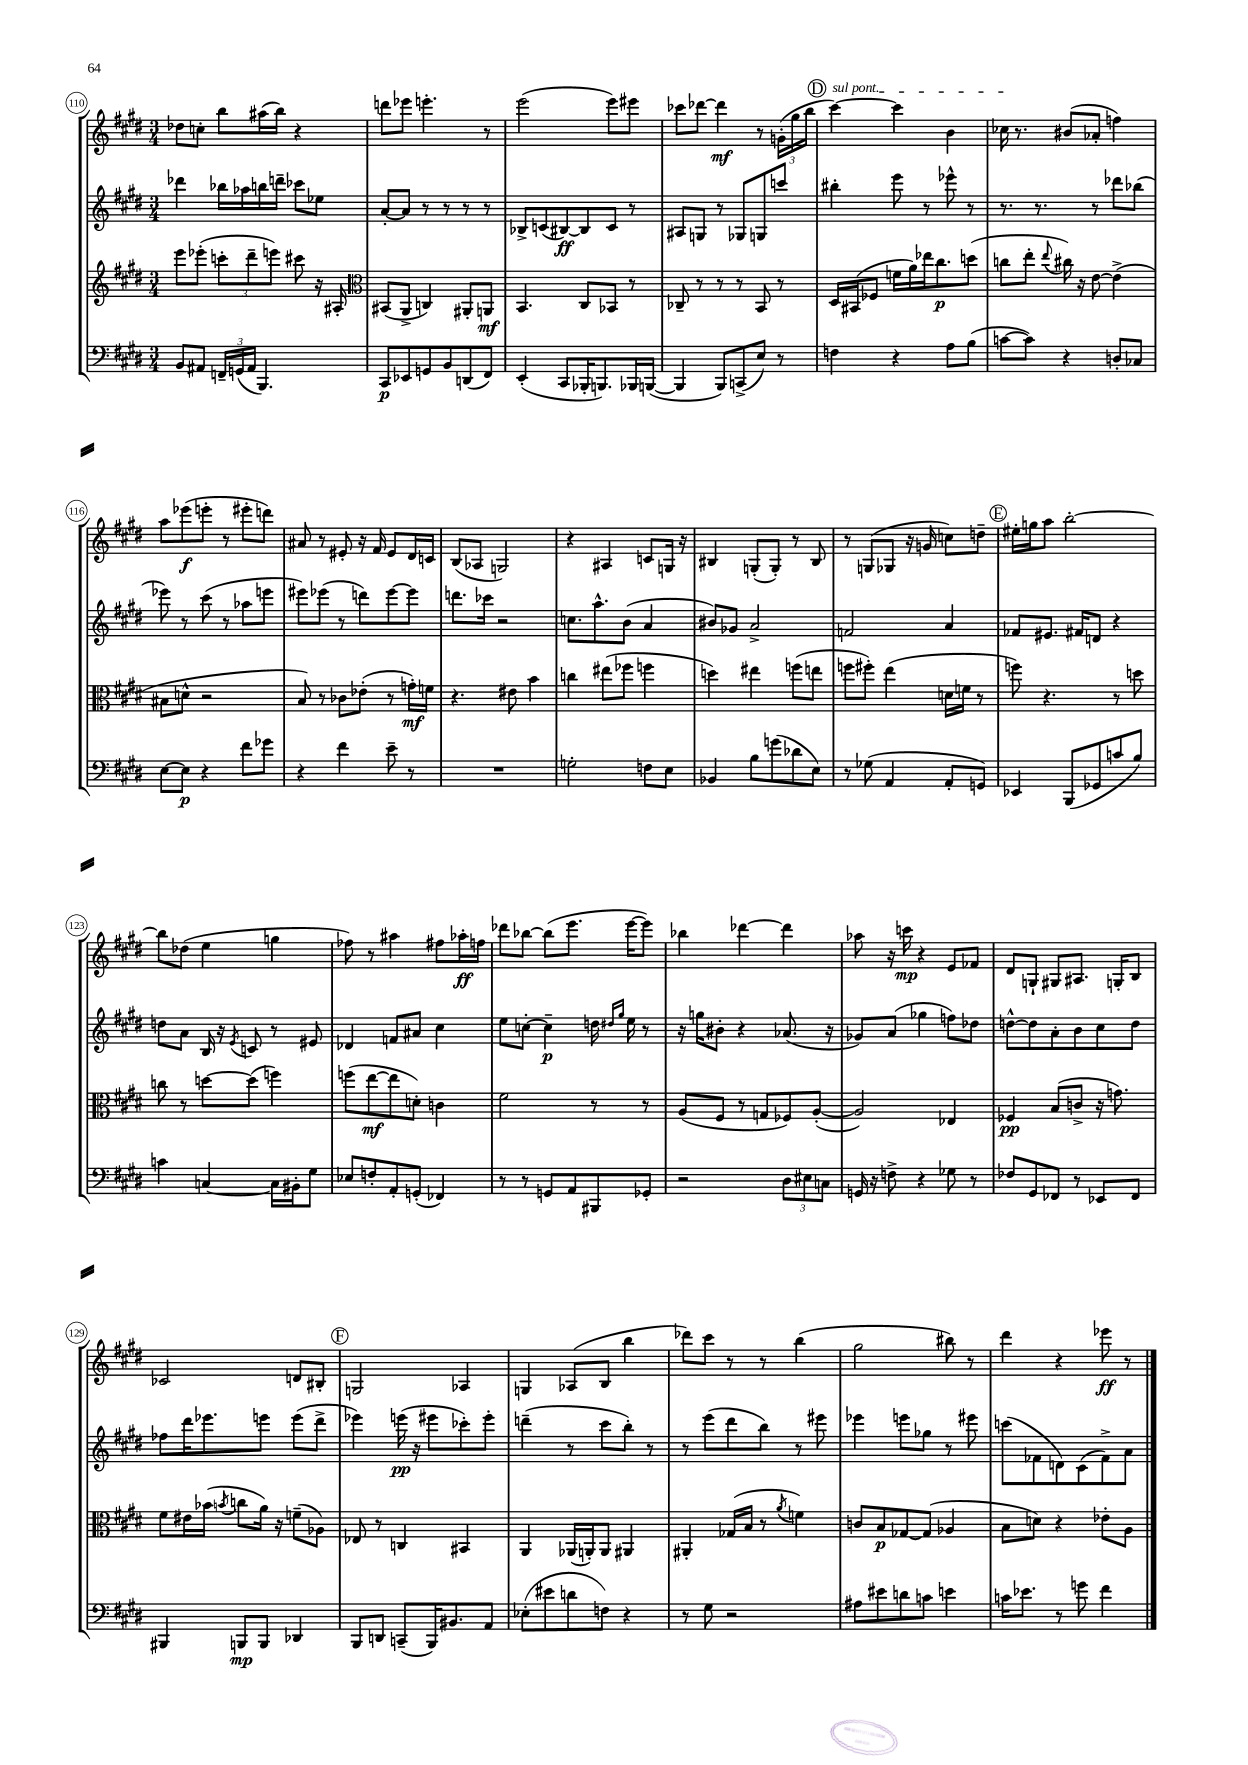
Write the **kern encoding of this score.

**kern	**dynam	**kern	**dynam	**kern	**dynam	**kern	**dynam
*part4	*part4	*part3	*part3	*part2	*part2	*part1	*part1
*staff4	*staff4	*staff3	*staff3	*staff2	*staff2	*staff1	*staff1
*clefF4	*	*clefG2	*	*clefG2	*	*clefG2	*
*k[f#c#g#d#]	*	*k[f#c#g#d#]	*	*k[f#c#g#d#]	*	*k[f#c#g#d#]	*
*M3/4	*	*M3/4	*	*M3/4	*	*M3/4	*
=110	=110	=110	=110	=110	=110	=110	=110
8BB/L	.	8eee\L	.	4ddd-X\	.	8dd-X\L	.
8AA#X/J	.	(8eee-X'\J	.	.	.	8ccn'\J	.
24FFn~/LL	.	12cccn'\L	.	16bb-X\LL	.	8bb\L	.
(24GGn/	.	.	.	.	.	.	.
.	.	.	.	16aa-X\	.	.	.
24AA#/JJ	.	12ddd#~\	.	.	.	.	.
4.BBB/)	.	.	.	16bbn\	.	(16aa#X\L	.
.	.	12eeen\J)	.	.	.	.	.
.	.	.	.	16dddn~\JJ	.	16bb\JJ)	.
.	.	8ccc#X\	.	8ccc-X\L	.	4r	.
.	.	16r	.	8ee-X\J	.	.	.
.	.	16A#X'/	.	.	.	.	.
=111	=111	=111	=111	=111	=111	=111	=111
*	*	*clefC3	*	*	*	*	*
8CC#/L	p	(8BB#X/L	.	[8a'/L	.	8dddn\L	.
8EE-X/	.	8AA^/J	.	8a/J]	.	8eee-X\J	.
8GGn/	.	4Cn/)	.	8r	.	4.eeen'\	.
8BB/	.	.	.	8r	.	.	.
(8DDn/	.	8AA#X'/L	.	8r	.	.	.
8FF#/J)	.	8AAn/J	mf	8r	.	8r	.
=112	=112	=112	=112	=112	=112	=112	=112
(4EE'/	.	4.BB/	.	8B-X^/L	.	(2eee\	.
.	.	.	.	(8cn/	.	.	.
8CC#/L	.	.	.	[8B#X/)	ff	.	.
16BBB-X'/K	.	8C#/L	.	8B#/]	.	.	.
8.BBBn/)	.	.	.	.	.	.	.
.	.	8BB-X/J	.	8c/J	.	8eee\L)	.
16BBB-X/L	.	8r	.	8r	.	8eee#X\J	.
([16BBBn/JJ	.	.	.	.	.	.	.
=113	=113	=113	=113	=113	=113	=113	=113
4BBB/]	.	8C-X~/	.	8A#X/L	.	8ccc-X\L	.
.	.	8r	.	8Gn/J	.	[8ddd-X\J	.
8BBB/L)	.	8r	.	8r	.	4ddd-\]	mf
(8CCn^/	.	8r	.	8G-X/L	.	.	.
8E/J)	.	8BB/	.	8Gn/	.	8r	.
8r	.	8r	.	8cccn/J	.	(24gn'\LL	.
.	.	.	.	.	.	24gg#\	.
.	.	.	.	.	.	24bb\JJ	.
!!LO:REH:place=s1:t=D
=114	=114	=114	=114	=114	=114	=114	=114
!	!	!	!	!	!	!LO:TX:a:i:t=sul pont.	!
4Fn\	.	16D#/LL	.	4bb#X'\	.	[4ccc#\)	.
.	.	(16BB#X/J	.	.	.	.	.
.	.	8F-X/J	.	.	.	.	.
4r	.	16fn\LL	.	8eee\	.	4ccc#\]	.
.	.	16a\)	.	.	.	.	.
.	.	16ee-X\J	.	8r	.	.	.
.	.	8.cc#\	p	.	.	.	.
8A\L	.	.	.	8eee-X^^\	.	4b\	.
(8B\J	.	(8ddn\J	.	8r	.	.	.
=115	=115	=115	=115	=115	=115	=115	=115
[8cn\L	.	8ccn\L	.	8.r	.	16cc-X\	.
.	.	.	.	.	.	8.r	.
8c\J])	.	8ee'\J	.	.	.	.	.
.	.	.	.	8.r	.	.	.
.	.	8qqee/	.	.	.	.	.
4r	.	16cc#X\)	.	.	.	(8b#X/L	.
.	.	16r	.	.	.	.	.
.	.	[8e\	.	8r	.	8a-X'/J	.
8Dn'/L	.	(4e^\]	.	8ddd-X\L	.	4ffn\)	.
8C-X/J	.	.	.	(8bb-X\J	.	.	.
!!LO:LB:g=z
=116	=116	=116	=116	=116	=116	=116	=116
[8E\L	.	8B#X\L	.	8eee-X\)	.	8aa\L	.
8E\J]	p	8dn^^\J	.	8r	.	(8eee-X\	f
4r	.	2r	.	(8ccc#\	.	8eeen'\J	.
.	.	.	.	8r	.	8r	.
8f#\L	.	.	.	8aa-X\L	.	8eee#X'\L	.
8g-X\J	.	.	.	8eeen\J	.	8dddn\J)	.
=117	=117	=117	=117	=117	=117	=117	=117
4r	.	8B/)	.	8eee#X\L)	.	8a#X/	.
.	.	8r	.	(8eee-X\J	.	8r	.
4f#\	.	8c-X\L	.	8r	.	8e#X'/	.
.	.	(8e-X'\J	.	8dddn\L)	.	16r	.
.	.	.	.	.	.	16f#/	.
8e~\	.	8r	.	[8eee-\	.	8e#/L	.
8r	.	16gn'\LL)	mf	8eee-\J]	.	16d#/L	.
.	.	16fn\JJ	.	.	.	16cn/JJ	.
=118	=118	=118	=118	=118	=118	=118	=118
2.r	.	4.r	.	8.dddn\L	.	(8B/L	.
.	.	.	.	.	.	8A-X/J	.
.	.	.	.	16ccc-X\Jk	.	.	.
.	.	.	.	2r	.	2Gn/)	.
.	.	8e#X\	.	.	.	.	.
.	.	4b\	.	.	.	.	.
=119	=119	=119	=119	=119	=119	=119	=119
2Gn'\	.	4ccn\	.	8.ccn\L	.	4r	.
.	.	.	.	8.aa^^\	.	.	.
.	.	(8ee#X\L	.	.	.	4A#X/	.
.	.	8ff-X\J	.	(8b\J	.	.	.
8Fn\L	.	4ffn\	.	4a/	.	8cn/L	.
8E\J	.	.	.	.	.	16Gn/Jk	.
.	.	.	.	.	.	16r	.
=120	=120	=120	=120	=120	=120	=120	=120
4BB-X/	.	4ddn\)	.	8b#X/L)	.	4B#X/	.
.	.	.	.	8g-X/J	.	.	.
8B\L	.	4ee#X\	.	2a^/	.	(8Gn'/L	.
(8gn\	.	.	.	.	.	8G'/J)	.
8d-X\	.	(8ffn\L	.	.	.	8r	.
8E\J)	.	8een\J	.	.	.	8B#/	.
=121	=121	=121	=121	=121	=121	=121	=121
8r	.	8ffn\L	.	2fn/	.	8r	.
(8G-X\	.	8ff#X'\J)	.	.	.	(8Gn/L	.
4AA/	.	(4ee\	.	.	.	8G-X/J	.
.	.	.	.	.	.	16r	.
.	.	.	.	.	.	16gn/	.
8AA'/L	.	16dn\LL	.	4a/	.	8ccn\L)	.
.	.	16fn\JJ	.	.	.	.	.
8GGn/J)	.	8r	.	.	.	8ddn~\J	.
!!LO:REH:place=s1:t=E
=122	=122	=122	=122	=122	=122	=122	=122
4EE-X/	.	8ffn\)	.	8f-X/L	.	16ee#X'\LL	.
.	.	.	.	.	.	16ggn\J	.
.	.	4.r	.	8.e#X/J	.	8aa\J	.
(8BBB/L	.	.	.	.	.	[2bb'\	.
.	.	.	.	16f#X/KL	.	.	.
8GG-X/	.	.	.	8dn/J	.	.	.
8cn/	.	8r	.	4r	.	.	.
8B/J)	.	8ddn\	.	.	.	.	.
!!LO:LB:g=z
=123	=123	=123	=123	=123	=123	=123	=123
4cn\	.	8ccn\	.	8ddn\L	.	8bb\L]	.
.	.	8r	.	8a\J	.	(8dd-X\J	.
[4Cn/	.	[8ddn\L	.	16B/	.	4ee\	.
.	.	.	.	16r	.	.	.
.	.	.	.	8qe/	.	.	.
.	.	(8dd\J]	.	8cn/	.	.	.
16C\LL]	.	4ffn\)	.	8r	.	4ggn\	.
16BB#X'\J	.	.	.	.	.	.	.
8G#\J	.	.	.	8e#X/	.	.	.
=124	=124	=124	=124	=124	=124	=124	=124
8E-X/L	.	(8ffn\L	.	4d-X/	.	8ff-X\)	.
8Fn'/	.	[8ee\	mf	.	.	8r	.
8AA'/	.	8ee\]	.	8fn/L	.	4aa#X\	.
(8GGn'/J	.	8dn'\J)	.	8a#X/J	.	.	.
4FF-X/)	.	4cn\	.	4cc#\	.	8ff#X\L	.
.	.	.	.	.	.	16aa-X'\L	ff
.	.	.	.	.	.	16ffn\JJ	.
=125	=125	=125	=125	=125	=125	=125	=125
8r	.	2f#\	.	8ee\L	.	8ddd-X\L	.
8r	.	.	.	[8ccn'\J	.	[8bb-X\J	.
8GGn/L	.	.	.	4cc~\]	p	(8bb-\L]	.
8AA/	.	.	.	.	.	8.eee\J	.
8BBB#X/	.	8r	.	16ddn\	.	.	.
.	.	.	.	16qqdd#X/LL	.	.	.
.	.	.	.	16qqgg#/JJ	.	.	.
.	.	.	.	16ee\	.	[16eee\KL	.
8GG-X'/J	.	8r	.	8r	.	8eee\J])	.
=126	=126	=126	=126	=126	=126	=126	=126
2r	.	(8A/L	.	16r	.	4bb-X\	.
.	.	.	.	16ggn\KL	.	.	.
.	.	8F#/J	.	8b#X'\J	.	.	.
.	.	8r	.	4r	.	[4ddd-X\	.
.	.	8Gn/L	.	.	.	.	.
12D#\L	.	8F-X/)	.	(8.a-X/	.	4ddd-\]	.
12E#X\	.	.	.	.	.	.	.
.	.	([8A'/J	.	.	.	.	.
12Cn\J	.	.	.	.	.	.	.
.	.	.	.	16r	.	.	.
=127	=127	=127	=127	=127	=127	=127	=127
16GGn/	.	2A/])	.	8g-X/L)	.	8aa-X\	.
16r	.	.	.	.	.	.	.
8Fn^\	.	.	.	(8a/J	.	16r	.
.	.	.	.	.	.	16cccn\	mp
4r	.	.	.	4gg-X\	.	4r	.
8G-X\	.	4E-X/	.	8ffn\L)	.	8e/L	.
8r	.	.	.	8dd-X\J	.	8f-X/J	.
=128	=128	=128	=128	=128	=128	=128	=128
8F-X/L	.	4F-X/	pp	[8ddn^^\L	.	8d#/L	.
8GG#/	.	.	.	8dd\]	.	8Gn`/J	.
8FF-X/J	.	(8B/L	.	8a'\	.	8G#X/L	.
8r	.	8cn^/J	.	8b\	.	8.A#X/J	.
8EE-X/L	.	16r	.	8cc#\	.	.	.
.	.	8.gn\)	.	.	.	16Gn'/KL	.
8FF-/J	.	.	.	8dd\J	.	8B/J	.
!!LO:LB:g=z
=129	=129	=129	=129	=129	=129	=129	=129
4BBB#X/	.	8f#\L	.	8ff-X\L	.	2c-X/	.
.	.	16e#X\L	.	16ddd#\K	.	.	.
.	.	(16b-X\JJ	.	8.eee-X\	.	.	.
.	.	8qbn/	.	.	.	.	.
8BBBn/L	mp	8ccn\L	.	.	.	.	.
8BBB/J	.	16a\Jk)	.	8eeen\J	.	.	.
.	.	16r	.	.	.	.	.
4DD-X/	.	(8fn~\L	.	(8eee\L	.	8dn/L	.
.	.	8A-X\J)	.	8ddd#^\J	.	8B#X'/J	.
!!LO:REH:place=s1:t=F
=130	=130	=130	=130	=130	=130	=130	=130
8BBB/L	.	8E-X/	.	4eee-X\)	.	2Gn/	.
8DDn/J	.	8r	.	.	.	.	.
(8CCn~/L	.	4Cn/	.	(16eeen\	pp	.	.
.	.	.	.	16r	.	.	.
16BBB/K)	.	.	.	8eee#X\L	.	.	.
8.BB#X/	.	.	.	.	.	.	.
.	.	4BB#X/	.	8ccc-X'\)	.	4A-X/	.
8AA/J	.	.	.	8eee#'\J	.	.	.
=131	=131	=131	=131	=131	=131	=131	=131
(8E-X'\L	.	4AA/	.	(4dddn~\	.	4Gn/	.
8e#X\	.	.	.	.	.	.	.
8dn\	.	(16AA-X/LL	.	8r	.	(8A-X/L	.
.	.	16AAn'/J)	.	.	.	.	.
8Fn\J)	.	8AA/J	.	8ccc#\L	.	8B/J	.
4r	.	4AA#X/	.	8bb'\J)	.	4bb\	.
.	.	.	.	8r	.	.	.
=132	=132	=132	=132	=132	=132	=132	=132
8r	.	4AA#X'/	.	8r	.	8ddd-X\L)	.
8G#\	.	.	.	(8eee\L	.	8ccc#\J	.
2r	.	(16G-X/LL	.	8ddd#\	.	8r	.
.	.	16B/JJ	.	.	.	.	.
.	.	8r	.	8bb\J)	.	8r	.
.	.	8qa/	.	.	.	.	.
.	.	4fn\)	.	8r	.	(4bb\	.
.	.	.	.	8eee#X\	.	.	.
=133	=133	=133	=133	=133	=133	=133	=133
8A#X\L	.	8cn/L	.	4eee-X\	.	2gg#\	.
8e#X\	.	8B/	p	.	.	.	.
8dn\	.	[8G-X/	.	8eeen\L	.	.	.
8cn\J	.	(8G-/J]	.	8gg-X\J	.	.	.
4en\	.	4A-X/	.	8r	.	8bb#X\)	.
.	.	.	.	8eee#X\	.	8r	.
=134	=134	=134	=134	=134	=134	=134	=134
16cn\KL	.	8B\L	.	(8cccn\L	.	4ddd#\	.
8.e-X\J	.	.	.	.	.	.	.
.	.	8dn\J)	.	8f-X\	.	.	.
8r	.	4r	.	8dn\)	.	4r	.
8gn\	.	.	.	(8c#\	.	.	.
4f#\	.	8e-X'\L	.	8f-^\)	.	8eee-X\	ff
.	.	8A\J	.	8a\J	.	8r	.
==	==	==	==	==	==	==	==
*-	*-	*-	*-	*-	*-	*-	*-
